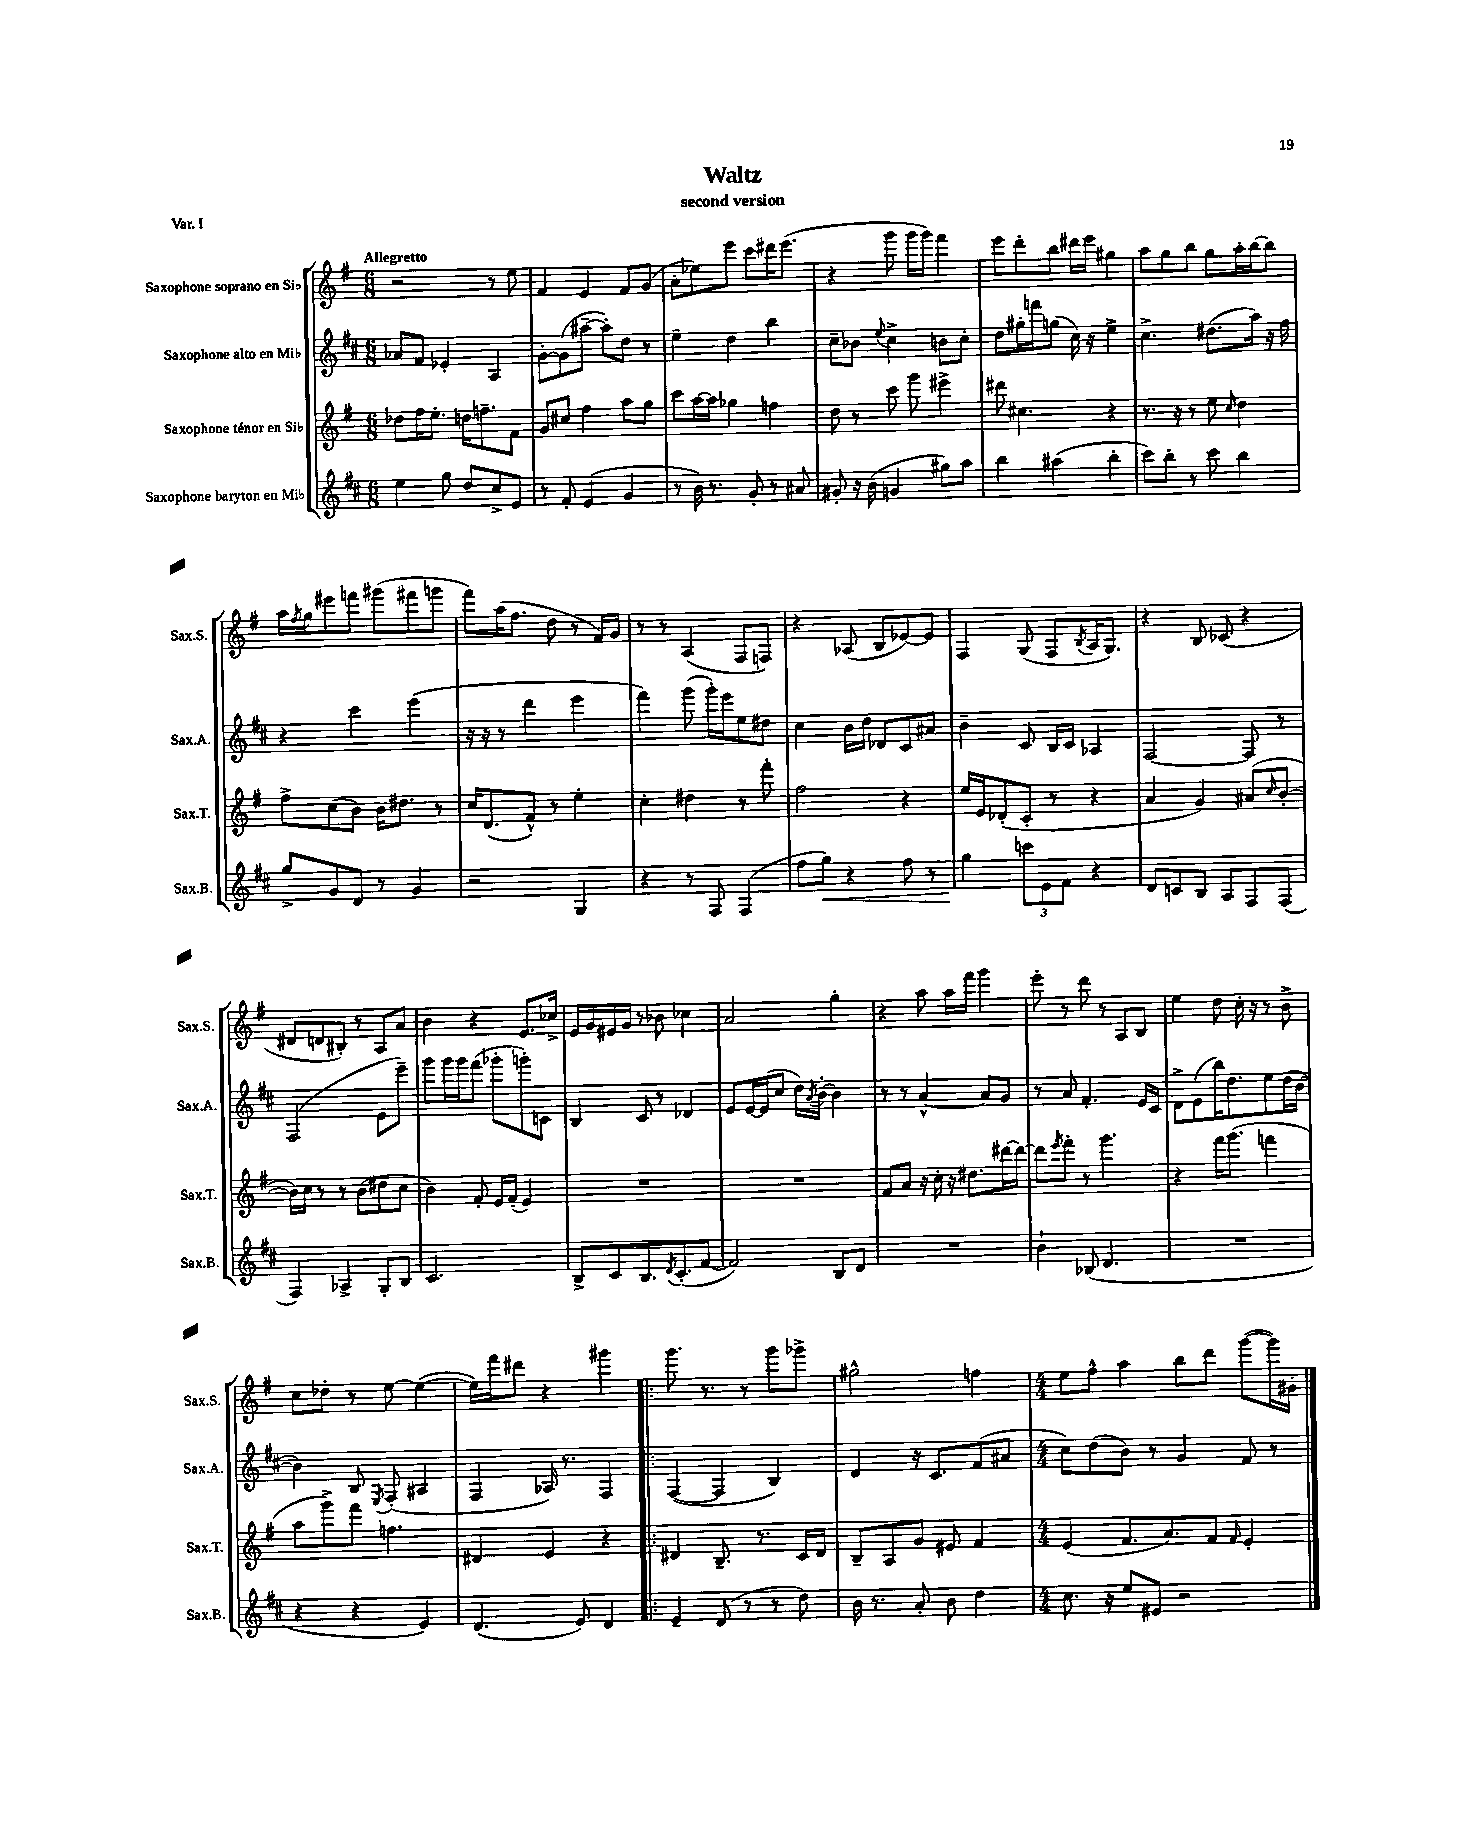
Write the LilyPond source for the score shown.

\header { title = "Waltz" subtitle = "second version" piece = "Var. I" }
<<
\new StaffGroup <<
\new Staff = "s0" \with { instrumentName = "Saxophone soprano en Sib" shortInstrumentName = "Sax.S." } {
    \clef treble \key g \major \numericTimeSignature \time 6/8 \tempo "Allegretto"
    r2 r8 e''8 |
    fis'4 e'4 fis'8 g'8( |
    a'8-. ees''8) e'''8 c'''8 dis'''16 e'''8.( |
    r4 g'''8 g'''16 g'''16) fis'''4 |
    e'''8 d'''8-. b''8 dis'''16 e'''16 gis''4 |
    a''8 g''8 b''8 g''8 a''16-. b''16~ b''8 |
    a''16 \acciaccatura { fis''8 } g''16 eis'''8 f'''8 gis'''8( fis'''8 g'''8 |
    fis'''8) a''16( fis''8. d''8 r8 fis'16) g'16 |
    r8 r8 a4( fis8 f8) |
    r4 aes8( b8 ees'8~) ees'8 |
    fis4 g8( fis8 \acciaccatura { b8 } a16 g8.) |
    r4 b8 ces'8( r4 |
    dis'8 d'8 bis8-.) r8 a8 a'8 |
    b'4 r4 e'8. ces''16-> |
    e'16 g'16 eis'16 g'16 r8 bes'8 ces''4 |
    a'2 g''4-. |
    r4 a''8 a''16 fis'''16 g'''4 |
    e'''8-. r8 d'''8 r8 a8 b8 |
    e''4 d''8 c''16-. r16 r8 b'8-> |
    c''8 des''8-. r8 e''8~ e''4~( |
    e''16) fis'''16 dis'''8 r4 gis'''4 |
    \bar ".|:" g'''8. r8. r8 g'''8 ges'''8-> |
    gis''2-^ f''4 |
    \numericTimeSignature \time 4/4 e''8 fis''8-^ a''4 b''8 d'''8 g'''8~( g'''16) gis'16-. \bar "|." |
}
\new Staff = "s1" \with { instrumentName = "Saxophone alto en Mib" shortInstrumentName = "Sax.A." } {
    \clef treble \key d \major \numericTimeSignature \time 6/8
    aes'8 fis'8 ees'4-. a4 |
    g'8~-. g'8( ais''8~-- ais''8-.) d''8 r8 |
    e''4-- d''4 b''4 |
    cis''8-- bes'8 \appoggiatura { e''8 } cis''4-> b'8 cis''8-. |
    d''8 gis''16-. f'''16 g''8( cis''16) r16 e''4-> |
    cis''4.-> dis''8.( a''16) r16 fis''16 |
    r4 cis'''4 e'''4( |
    r16 r16 r8 d'''4 e'''4 |
    fis'''4) g'''8( g'''16-.) e'''16 e''8 dis''8 |
    cis''4 b'16 d''16 des'8 cis'8 ais'8 |
    b'4-- cis'8 b16 cis'16 aes4 |
    fis2~ fis8 r8 |
    fis2( e'8 e'''8--) |
    g'''8 g'''16 g'''16 fis'''8( ges'''8-. g'''8-.) c'8 |
    b4 cis'8 r8 des'4 |
    e'8 e'16~ e'16( cis''8 d''16) \acciaccatura { a'8 } b'16~-. b'4 |
    r8 r8 a'4~-^ a'8 g'8 |
    r8 a'8 fis'4.-. e'16 cis'16 |
    d'8-> e'8( b''16) d''8. e''8 d''16( b'16~ |
    b'4) b8 \acciaccatura { e8 } fis8-.( ais4 |
    fis4 aes16) r8. fis4 |
    \bar ".|:" fis4~( fis4 b4) |
    d'4 r16 cis'8. fis'8( ais'8 |
    \numericTimeSignature \time 4/4 cis''8) d''8( b'8) r8 g'4 fis'8 r8 \bar "|." |
}
\new Staff = "s2" \with { instrumentName = "Saxophone ténor en Sib" shortInstrumentName = "Sax.T." } {
    \clef treble \key g \major \numericTimeSignature \time 6/8
    des''8 fis''16 e''8.-. d''16 f''8.-- fis'8 |
    g'8 cis''8 fis''4 a''8 g''8 |
    c'''8 a''16~ a''16 ges''4 f''4 |
    d''8 r8 c'''8 g'''8 eis'''4-> |
    dis'''8 cis''4. r4 |
    r8. r16 r8 e''8 \grace { c''16 } d''4 |
    fis''8-> c''8( b'8) b'16 dis''8. r8 |
    c''16 d'8.( fis'8-^) r8 e''4-. |
    c''4-. dis''4 r8 fis'''8-. |
    fis''2 r4 |
    e''16 e'16 des'8-.( c'8-. r8 r4 |
    a'4 g'4) ais'8( \grace { c''16 } b'8~-. |
    b'16) c''16 r8 r8 b'8( dis''8 c''8 |
    b'4) fis'8-. e'16 fis'16-.( e'4) |
    R2. |
    R2. |
    fis'8 a'8 r16 c''16-. r16 dis''8. dis'''16~ dis'''16~ |
    dis'''8 \acciaccatura { e'''8 } fis'''8-. r8 g'''4. |
    r4 fis'''16 g'''8.( f'''4 |
    a''8 g'''8->) fis'''8 f''4. |
    dis'4 e'4 r4 |
    \bar ".|:" dis'4 b8.-- r8. c'16 dis'16 |
    b8-- a8 g'8 eis'8 fis'4 |
    \numericTimeSignature \time 4/4 e'4( fis'8. a'8.) fis'8 \grace { fis'16 } e'4-. \bar "|." |
}
\new Staff = "s3" \with { instrumentName = "Saxophone baryton en Mib" shortInstrumentName = "Sax.B." } {
    \clef treble \key d \major \numericTimeSignature \time 6/8
    e''4 g''8 d''8 cis''8-> e'8 |
    r8 fis'8-. e'4( g'4 |
    r8 b'16) r8. g'8-. r8 ais'8 |
    gis'8-. r16 b'16( g'4 gis''8) a''8 |
    b''4 ais''4( b''4-. |
    cis'''8) b''8-. r8 cis'''8 b''4 |
    g''8-> g'8 d'8 r8 g'4 |
    r2 g4 |
    r4 r8 fis8 fis4( |
    fis''8 g''8\<) r4 fis''8 r8 |
    g''4\! \tuplet 3/2 { c'''8 e'8 fis'8 } r4 |
    d'8 c'8 b8 a8 fis8 fis8( |
    fis4) aes4-> g8-. b8 |
    cis'2. |
    b8-> cis'8 b8. \acciaccatura { d'8 } cis'8.-.( fis'8~ |
    fis'2) b8 d'8 |
    R2. |
    b'4-! bes8( d'4. |
    R2. |
    r4 r4 e'4) |
    d'4.( e'8) d'4 |
    \bar ".|:" e'4-- d'8( r8 r8 d''8) |
    b'16 r8. a'8-. b'8 d''4 |
    \numericTimeSignature \time 4/4 cis''8. r16 e''8 eis'8 r2 \bar "|." |
}
>>
>>
\layout { \context { \Score \remove "Bar_number_engraver" } }
